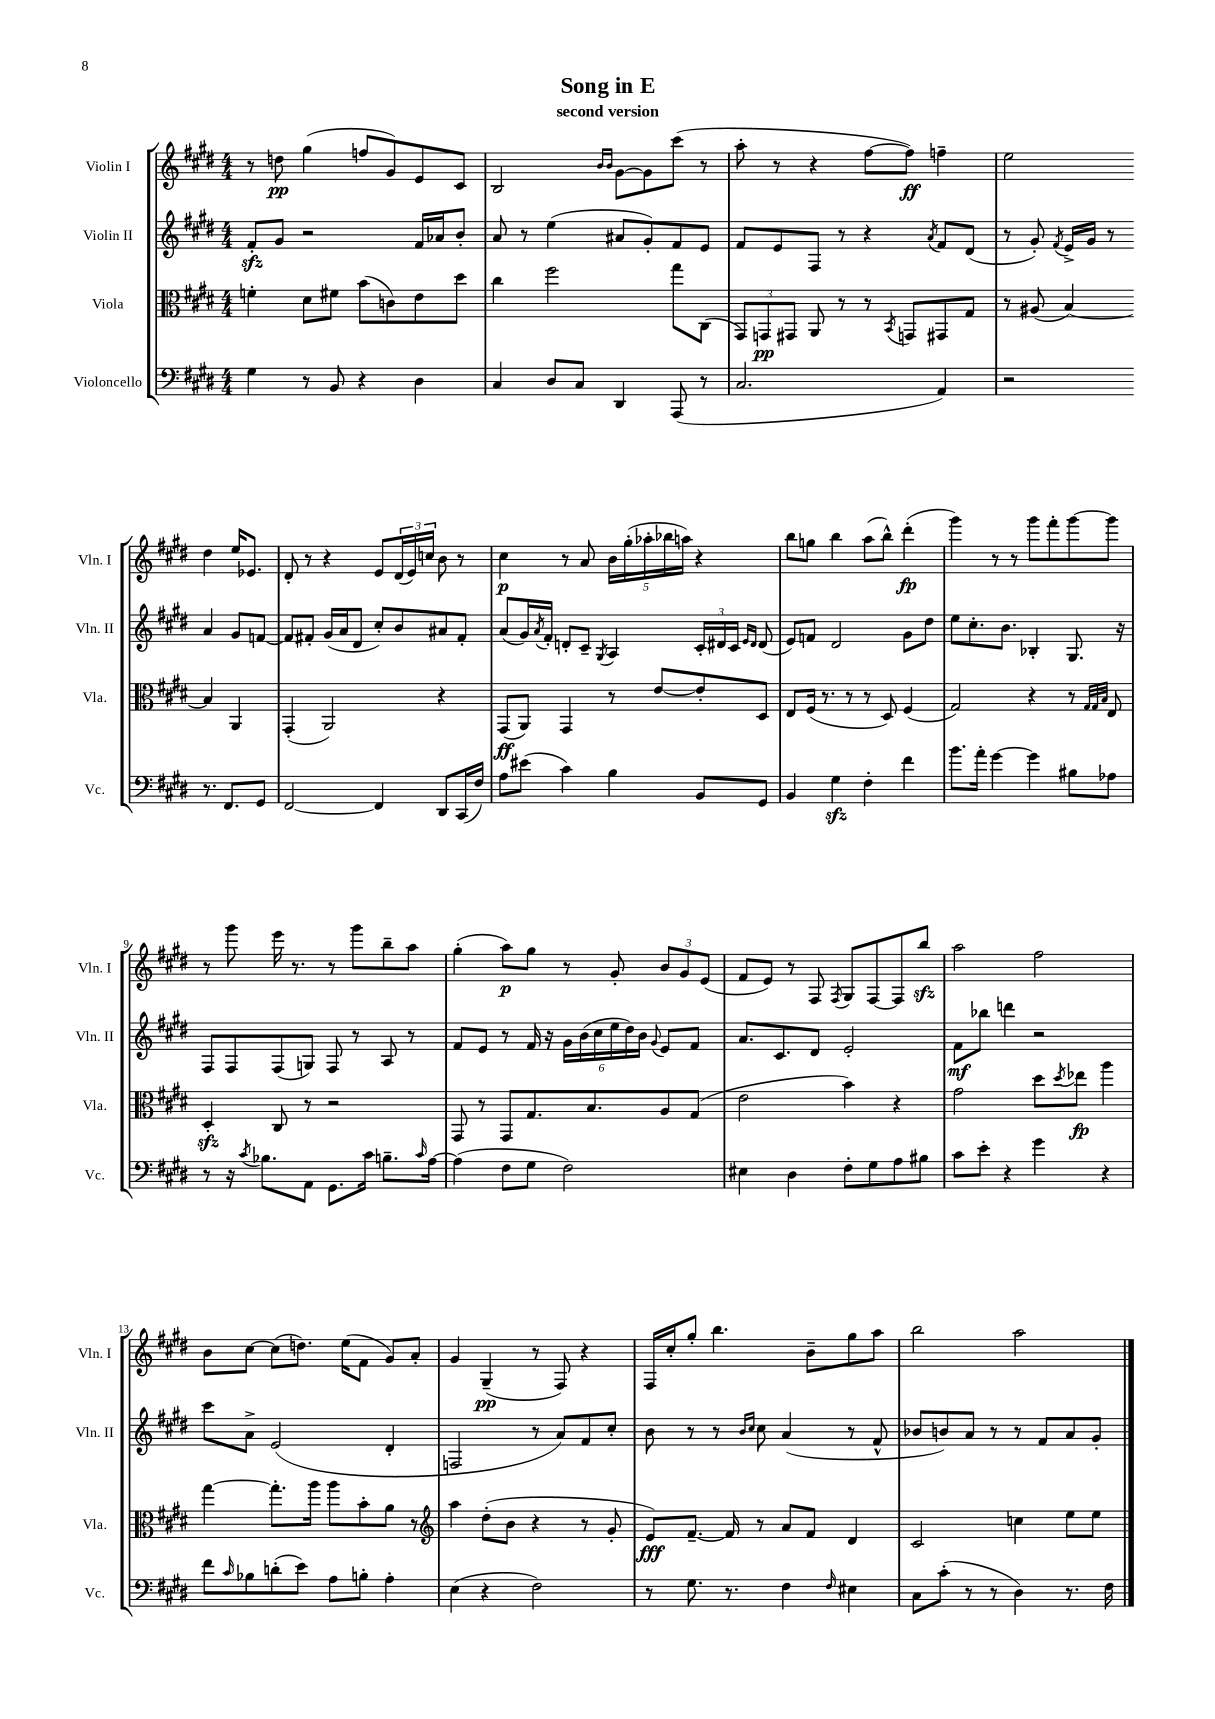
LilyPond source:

\header { title = "Song in E" subtitle = "second version" }
<<
\new StaffGroup <<
\new Staff = "s0" \with { instrumentName = "Violin I" shortInstrumentName = "Vln. I" } {
    \clef treble \key e \major \numericTimeSignature \time 4/4
    r8 d''8\pp gis''4( f''8 gis'8) e'8 cis'8 |
    b2 \grace { b'16 b'16 } gis'8~ gis'8 cis'''8( r8 |
    a''8-. r8 r4 fis''8~ fis''8\ff) f''4-- |
    e''2 dis''4 e''16 ees'8. |
    dis'8-. r8 r4 e'8 \tuplet 3/2 { dis'16( e'16) c''16 } b'8 r8 |
    cis''4\p r8 a'8 \tuplet 5/4 { b'16 gis''16-.( aes''16-. bes''16 a''16) } r4 |
    b''8 g''8 b''4 a''8( b''8-^) dis'''4-.\fp( |
    gis'''4) r8 r8 gis'''8 fis'''8-. gis'''8~ gis'''8 |
    r8 gis'''8 e'''16 r8. r8 gis'''8 b''8-- a''8 |
    gis''4-.( a''8\p) gis''8 r8 gis'8-. \tuplet 3/2 { b'8 gis'8 e'8( } |
    fis'8 e'8) r8 fis8 \acciaccatura { fis8 } gis8 fis8~ fis8 b''8\sfz |
    a''2 fis''2 |
    b'8 cis''8~ cis''8( d''8.) e''16( fis'8 gis'8) a'8-. |
    gis'4 gis4--\pp( r8 fis8) r4 |
    fis16 cis''16-. gis''8-. b''4. b'8-- gis''8 a''8 |
    b''2 a''2 \bar "|." |
}
\new Staff = "s1" \with { instrumentName = "Violin II" shortInstrumentName = "Vln. II" } {
    \clef treble \key e \major \numericTimeSignature \time 4/4
    fis'8-.\sfz gis'8 r2 fis'16 aes'16 b'8-. |
    a'8 r8 e''4( ais'8 gis'8-.) fis'8 e'8 |
    fis'8 e'8 fis8 r8 r4 \acciaccatura { a'8 } fis'8 dis'8( |
    r8 gis'8-.) \acciaccatura { fis'8 } e'16-> gis'16 r8 a'4 gis'8 f'8~ |
    f'8 fis'8-. gis'16( a'16 dis'8 cis''8-.) b'8 ais'8 fis'8-. |
    a'8( gis'16) \acciaccatura { a'8 } fis'16-. d'8-. cis'8-- \acciaccatura { gis8 } a4 \tuplet 3/2 { cis'16-. dis'16 cis'16 } \grace { e'16 dis'16 } dis'8( |
    e'8) f'8 dis'2 gis'8 dis''8 |
    e''8 cis''8.-. b'8. bes4-. gis8. r16 |
    fis8 fis8 fis8( g8) fis8 r8 a8 r8 |
    fis'8 e'8 r8 fis'16 r16 \tuplet 6/4 { gis'16 b'16( cis''16 e''16 dis''16) b'16 } \appoggiatura { gis'8 } e'8 fis'8 |
    a'8. cis'8. dis'8 e'2-. |
    fis'8\mf bes''8 d'''4 r2 |
    cis'''8 a'8-> e'2( dis'4-. |
    f2 r8 a'8) fis'8 cis''8-. |
    b'8 r8 r8 \grace { b'16 cis''16 } cis''8 a'4( r8 fis'8-^ |
    bes'8 b'8) a'8 r8 r8 fis'8 a'8 gis'8-. \bar "|." |
}
\new Staff = "s2" \with { instrumentName = "Viola" shortInstrumentName = "Vla." } {
    \clef alto \key e \major \numericTimeSignature \time 4/4
    f'4-. dis'8 fis'8 b'8( c'8) e'8 dis''8 |
    cis''4 fis''2 gis''8 cis8( |
    \tuplet 3/2 { gis,8) g,8\pp gis,8 } a,8 r8 r8 \acciaccatura { b,8 } g,8 gis,8 gis8 |
    r8 ais8( b4~) b4 a,4 |
    gis,4-.( a,2) r4 |
    gis,8\ff( a,8) gis,4 r8 e'8~ e'8-. dis8 |
    e8 fis16( r8. r8 r8 dis8) fis4( |
    gis2) r4 r8 \grace { gis32 gis32 b32 } e8 |
    dis4-.\sfz cis8 r8 r2 |
    gis,8 r8 gis,8 gis8. b8. a8 gis8( |
    e'2 b'4) r4 |
    gis'2 dis''8 \acciaccatura { dis''8 } ees''8\fp a''4 |
    gis''4~ gis''8.-. a''16 a''8 b'8-. a'8 r8 |
    \clef treble a''4 dis''8-.( b'8 r4 r8 gis'8-. |
    e'8\fff) fis'8.~-- fis'16 r8 a'8 fis'8 dis'4 |
    cis'2 c''4 e''8 e''8 \bar "|." |
}
\new Staff = "s3" \with { instrumentName = "Violoncello" shortInstrumentName = "Vc." } {
    \clef bass \key e \major \numericTimeSignature \time 4/4
    gis4 r8 b,8 r4 dis4 |
    cis4 dis8 cis8 dis,4 a,,8( r8 |
    cis2. a,4) |
    r2 r8. fis,8. gis,8 |
    fis,2~ fis,4 dis,8 cis,16( fis16) |
    a8 eis'8( cis'4) b4 b,8 gis,8 |
    b,4 gis4\sfz fis4-. fis'4 |
    b'8. a'16-. gis'4~ gis'4 bis8 aes8 |
    r8 r16 \acciaccatura { cis'8 } bes8. a,8 gis,8. cis'16 b8.-- \grace { cis'16 } a16~ |
    a4( fis8 gis8 fis2) |
    eis4 dis4 fis8-. gis8 a8 bis8 |
    cis'8 e'8-. r4 gis'4 r4 |
    fis'8 \grace { cis'16 } bes8 d'8-.( e'8) a8 b8-. a4-. |
    e4( r4 fis2) |
    r8 gis8. r8. fis4 \grace { fis16 } eis4 |
    cis8 cis'8-.( r8 r8 dis4) r8. fis16 \bar "|." |
}
>>
>>
